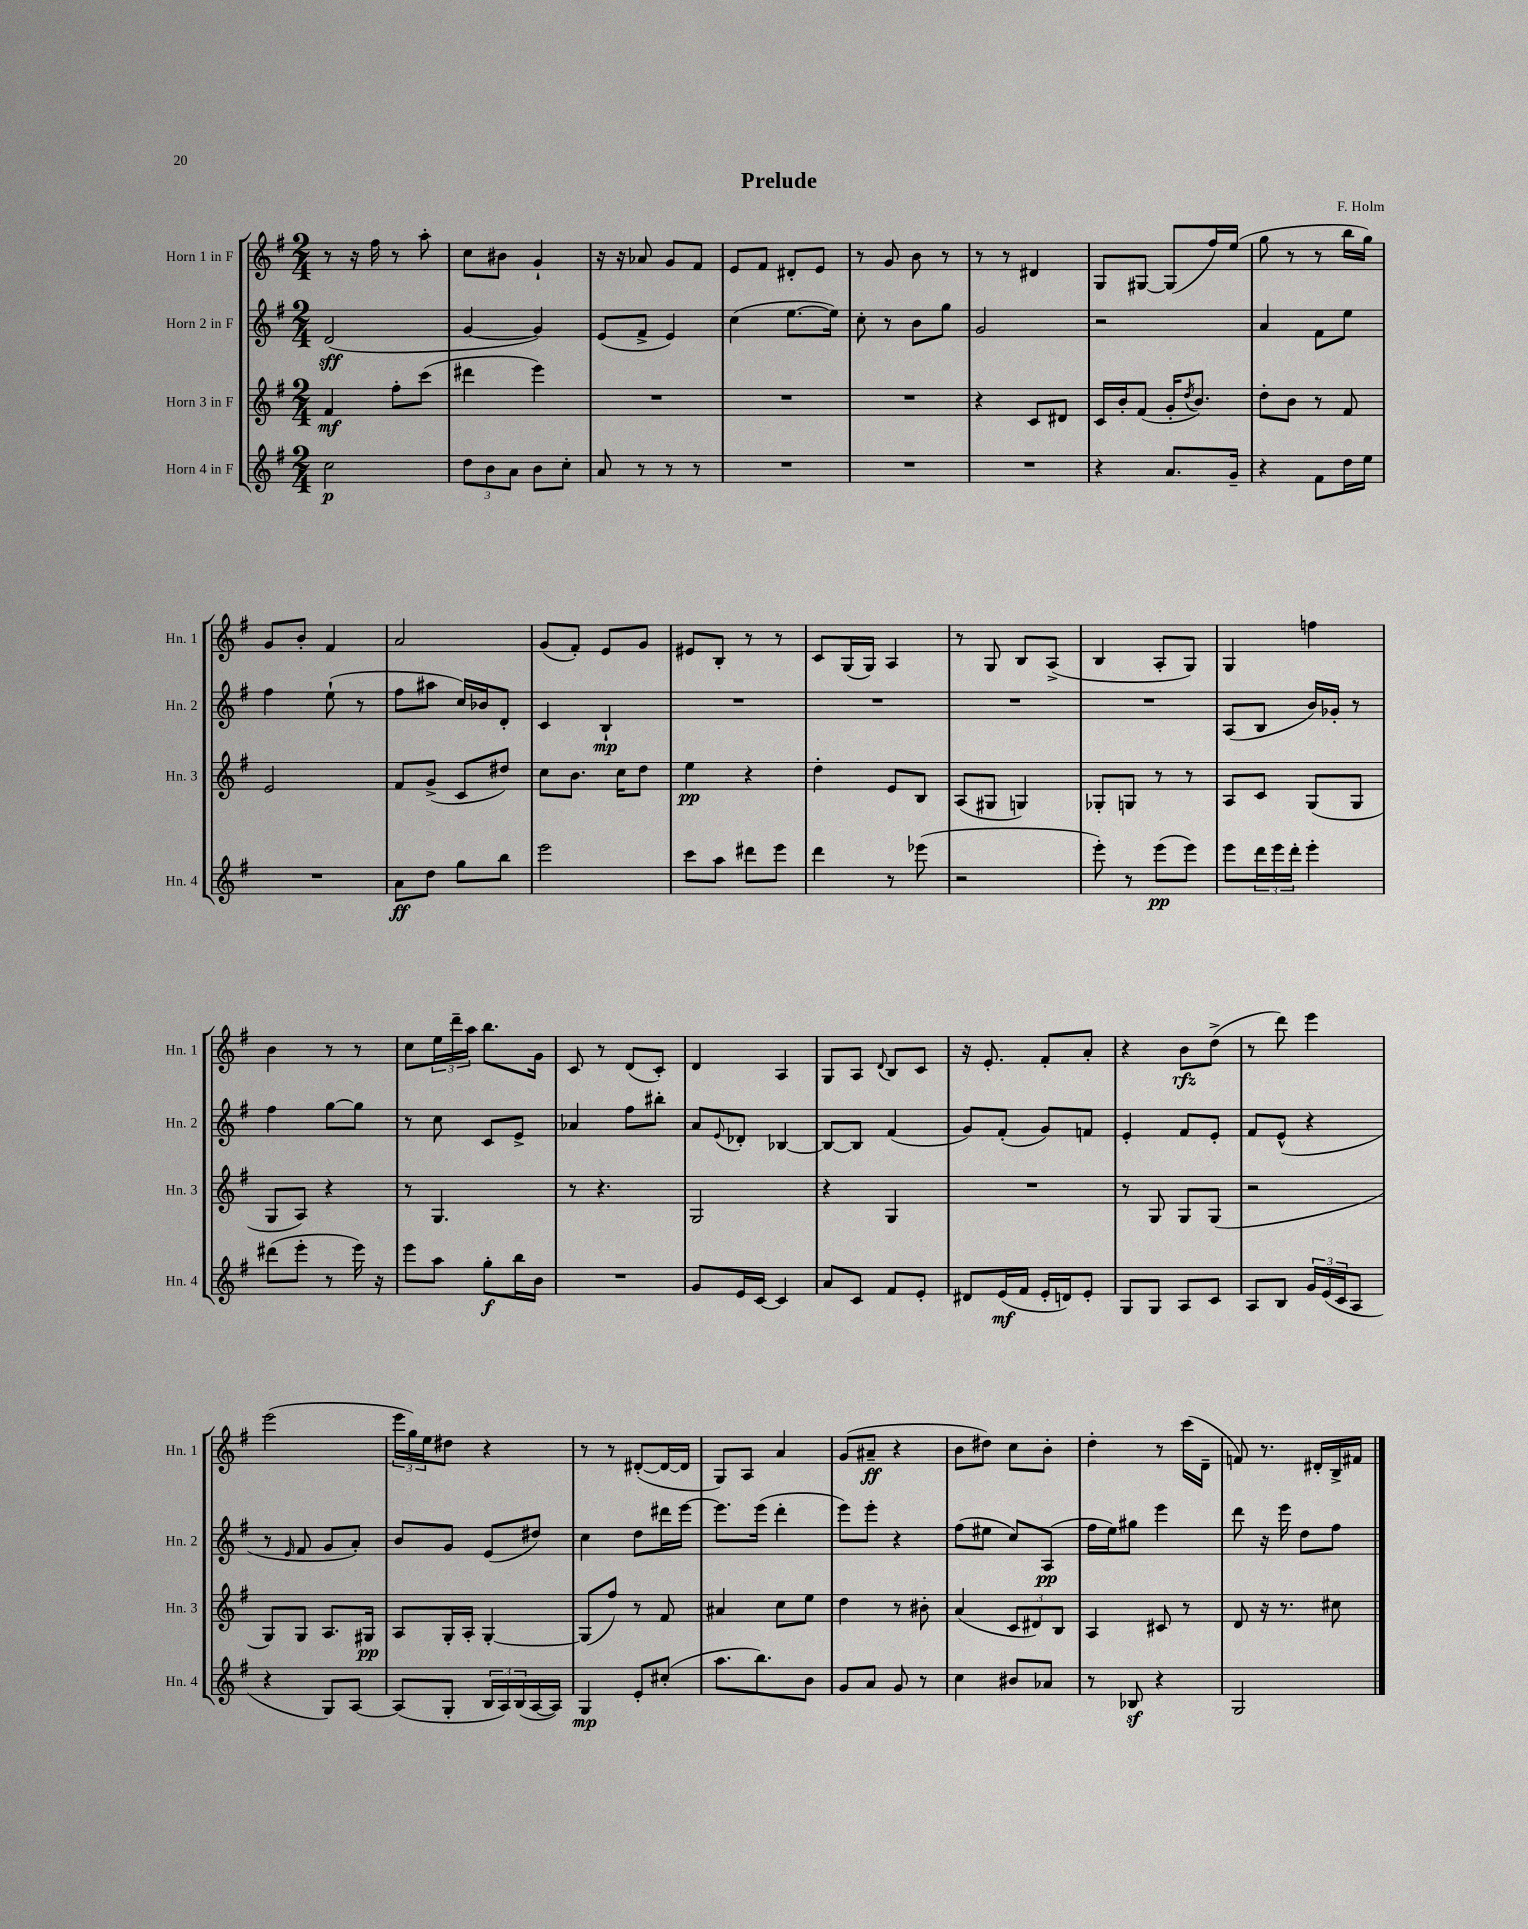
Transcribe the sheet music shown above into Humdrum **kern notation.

**kern	**kern	**kern	**kern
*staff4	*staff3	*staff2	*staff1
*clefG2	*clefG2	*clefG2	*clefG2
*k[f#]	*k[f#]	*k[f#]	*k[f#]
*M2/4	*M2/4	*M2/4	*M2/4
2cc	4f#	(2d	8r
.	.	.	16r
.	.	.	16ff#
.	8ff#'	.	8r
.	(8ccc	.	8aa'
=	=	=	=
12dd	4ddd#	[4g	8cc
12b	.	.	.
.	.	.	8b#
12a	.	.	.
8b	4eee)	4g])	4g`
8cc'	.	.	.
=	=	=	=
8a	2r	(8e	16r
.	.	.	16r
8r	.	8f#^	8a-
8r	.	4e)	8g
8r	.	.	8f#
=	=	=	=
2r	2r	(4cc	8e
.	.	.	8f#
.	.	[8.ee	8d#'
.	.	.	8e
.	.	16ee])	.
=	=	=	=
2r	2r	8cc'	8r
.	.	8r	8g
.	.	8b	8b
.	.	8gg	8r
=	=	=	=
2r	4r	2g	8r
.	.	.	8r
.	8c	.	4d#
.	8d#	.	.
=	=	=	=
4r	16c	2r	8G
.	16b'	.	.
.	(8f#	.	[8G#
8.a	16g'	.	(8G#]
.	8qdd	.	.
.	8.b)	.	.
.	.	.	16ff#)
16g~	.	.	(16ee
=	=	=	=
4r	8dd'	4a	8gg
.	8b	.	8r
8f#	8r	8f#	8r
16dd	8f#	8ee	16bb
16ee	.	.	16gg)
=	=	=	=
2r	2e	4ff#	8g
.	.	.	8b'
.	.	(8ee`	4f#
.	.	8r	.
=	=	=	=
8a	8f#	8ff#	2a
8dd	(8g^	8aa#	.
8gg	8c	16cc)	.
.	.	16b-	.
8bb	8dd#)	8d'	.
=	=	=	=
2eee	8cc	4c	(8g
.	8.b	.	8f#')
.	.	4B`	8e
.	16cc	.	.
.	8dd	.	8g
=	=	=	=
8ccc	4ee	2r	8e#
8aa	.	.	8B'
8ddd#	4r	.	8r
8eee	.	.	8r
=	=	=	=
4ddd	4dd'	2r	8c
.	.	.	(16G
.	.	.	16G)
8r	8e	.	4A
(8eee-	8B	.	.
=	=	=	=
2r	(8A	2r	8r
.	8G#	.	8G
.	4G)	.	8B
.	.	.	(8A^
=	=	=	=
8eee')	8G-'	2r	4B
8r	8G	.	.
(8eee	8r	.	8A'
8eee)	8r	.	8G)
=	=	=	=
8eee	8A	(8A	4G
24ddd	8c	8B	.
24eee	.	.	.
24ddd'	.	.	.
4eee'	(8G	16b)	4ff
.	.	16g-'	.
.	8G	8r	.
=	=	=	=
(8ddd#	8G	4ff#	4b
8eee'	8A)	.	.
8r	4r	[8gg	8r
16eee)	.	8gg]	8r
16r	.	.	.
=	=	=	=
8eee	8r	8r	8cc
8aa	4.G	8cc	24ee
.	.	.	24ddd~
.	.	.	24aa
8gg'	.	8c	8.bb
16bb	.	8e^	.
16b	.	.	16g
=	=	=	=
2r	8r	4a-	8c
.	4.r	.	8r
.	.	8ff#	(8d
.	.	8bb#'	8c')
=	=	=	=
8g	2G	8a	4d
.	.	8qqe	.
16e	.	8d-'	.
[16c	.	.	.
4c]	.	[4B-	4A
=	=	=	=
8a	4r	8B-_	8G
8c	.	8B-]	8A
.	.	.	8qqd
8f#	4G	(4f#	8B
8e'	.	.	8c
=	=	=	=
8d#	2r	8g)	16r
.	.	.	8.e'
(16e	.	(8f#'	.
16f#	.	.	.
16e'	.	8g)	8f#'
16d)	.	.	.
8e'	.	8f	8a'
=	=	=	=
8G	8r	4e'	4r
8G	8G	.	.
8A	8G	8f#	8b
8c	(8G	8e'	(8dd^
=	=	=	=
8A	2r	8f#	8r
8B	.	(8e^^	8ddd)
24g	.	4r	4eee
(24e	.	.	.
24c	.	.	.
8A	.	.	.
=	=	=	=
4r	8G)	8r	(2eee
.	.	16qqe	.
.	8G	8f#	.
8G)	8.A	8g	.
[8A	.	8a')	.
.	16G#	.	.
=	=	=	=
(8A]	8A	8b	24eee
.	.	.	24gg)
.	.	.	24ee
8G'	16G'	8g	8dd#
.	16A'	.	.
24B	[4G'	(8e	4r
24A)	.	.	.
(24B	.	.	.
[16A	.	8dd#)	.
16A])	.	.	.
=	=	=	=
4G	(8G]	4cc	8r
.	8ff#)	.	8r
8e'	8r	8dd	([8d#'
(8cc#'	8f#	16ddd#	16d#_
.	.	[16eee	16d#]
=	=	=	=
8.aa	4a#	8.eee]	8G)
.	.	.	8A
8.bb)	.	(16eee	.
.	8cc	4ddd'	4a
8b	8ee	.	.
=	=	=	=
8g	4dd	8eee)	(8g
8a	.	8eee'	8a#~
8g	8r	4r	4r
8r	8b#'	.	.
=	=	=	=
4cc	(4a	(8ff#	8b
.	.	8ee#	8dd#)
8b#	12c	8cc)	8cc
.	12d#)	.	.
8a-	.	(8A	8b'
.	12B	.	.
=	=	=	=
8r	4A	16ff#	4dd'
.	.	16ee)	.
8B-	.	8gg#	.
4r	8c#	4eee	8r
.	8r	.	(16ccc
.	.	.	16d~
=	=	=	=
2G	8d	8ddd	8f)
.	16r	16r	8.r
.	8.r	16eee	.
.	.	8dd	.
.	.	.	16d#'
.	8cc#	8ff#	16B^
.	.	.	16f#
==	==	==	==
*-	*-	*-	*-
